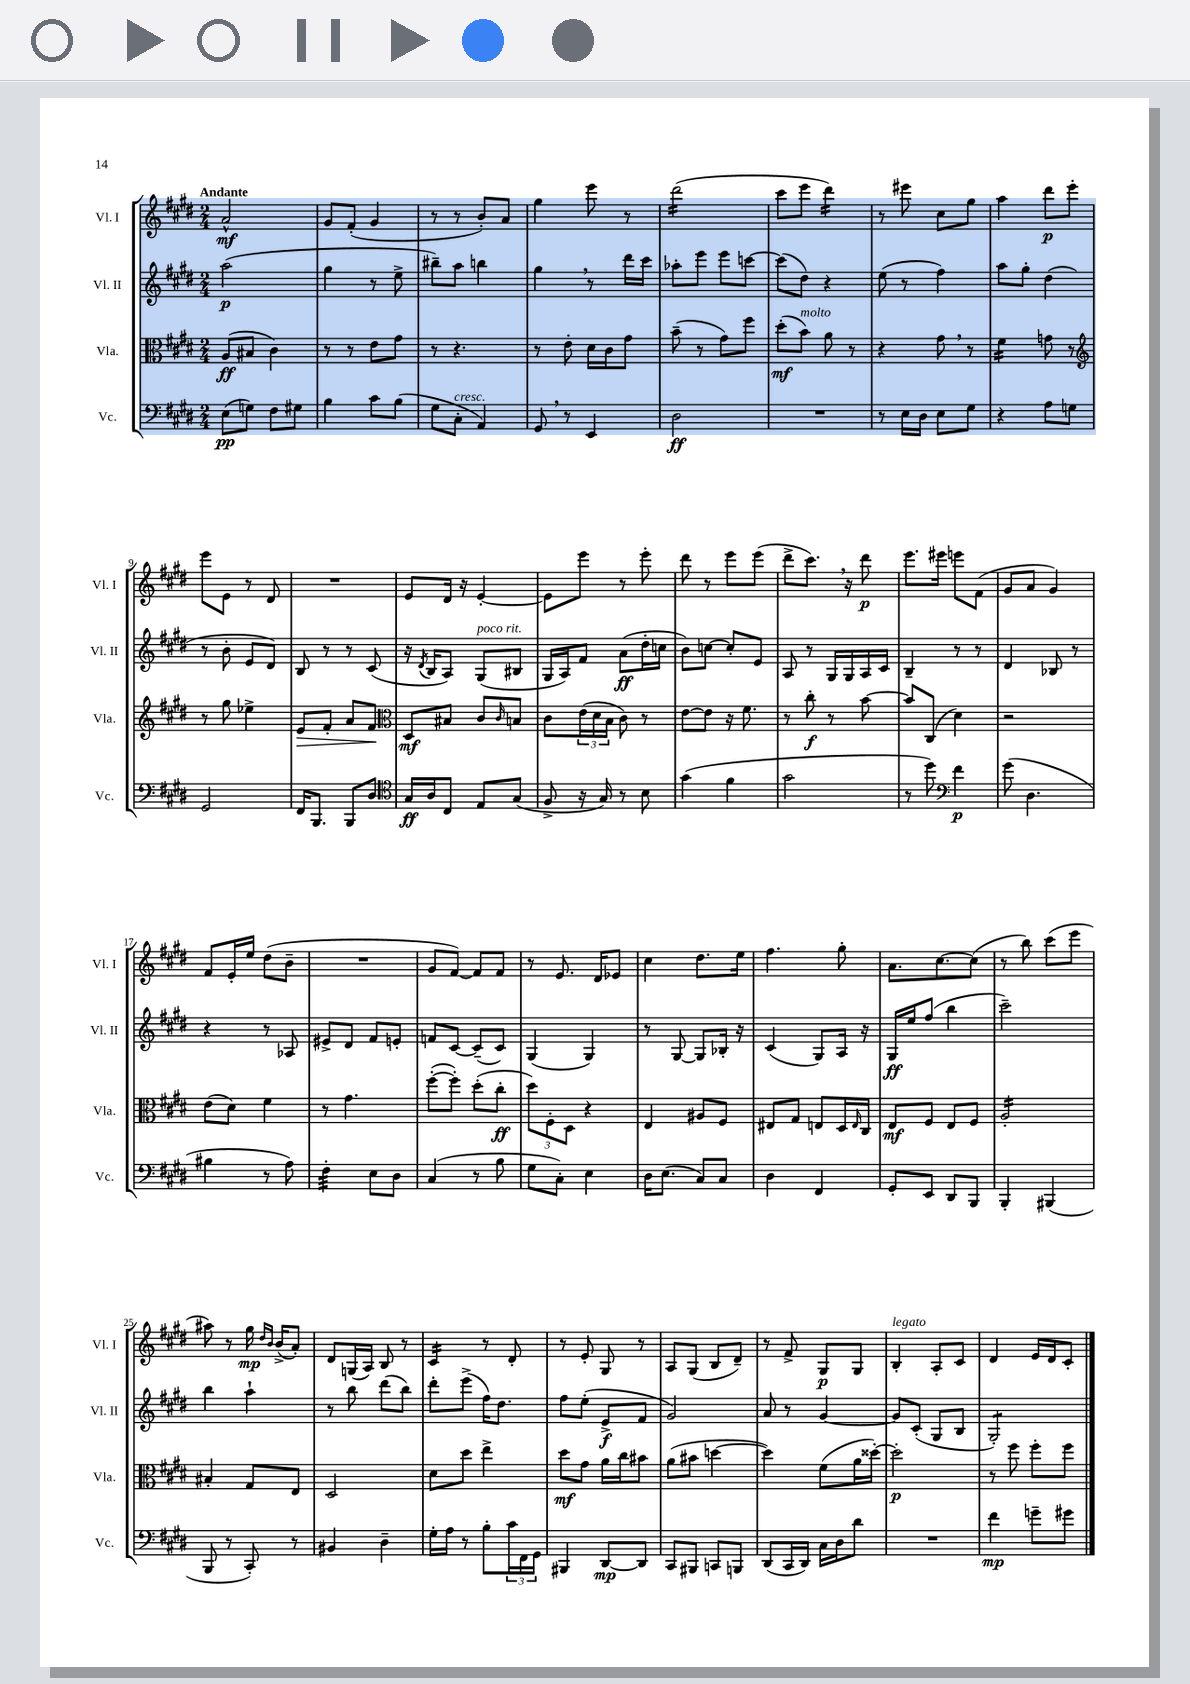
<<
\new StaffGroup <<
\new Staff = "s0" \with { instrumentName = "Vl. I" shortInstrumentName = "Vl. I" } {
    \clef treble \key e \major \numericTimeSignature \time 2/4 \tempo "Andante"
    a'2-^\mf |
    gis'8 fis'8-.( gis'4 |
    r8 r8 b'8-.) a'8 |
    gis''4 e'''8 r8 |
    dis'''2:16( |
    cis'''8 e'''8 dis'''4:16) |
    r8 eis'''8 cis''8 gis''8 |
    a''4 dis'''8\p e'''8-. |
    e'''8 e'8 r8 dis'8 |
    R2 |
    e'8 dis'16 r16 e'4~-. |
    e'8 e'''8 r8 e'''8-. |
    dis'''8 r8 e'''8 e'''8( |
    dis'''8-> cis'''8.) \breathe r16 dis'''8\p |
    e'''8. eis'''16 e'''8 fis'8( |
    gis'8 a'8 gis'4) |
    fis'8 e'16-. e''16 dis''8( b'8-- |
    R2 |
    gis'8 fis'8~) fis'8 fis'8 |
    r8 e'8. dis'16 ees'8 |
    cis''4 dis''8. e''16 |
    fis''4. gis''8-. |
    a'8. cis''8.~ cis''8( |
    r8 b''8) cis'''8( e'''8 |
    ais''8) r8 gis''16\mp \grace { dis''16 b'16 } b'16->( a'8-.) |
    dis'8 g16( a16) b8 r8 |
    cis'4:16 r8 dis'8-. |
    r8 e'8-. gis8 r8 |
    a8 gis8( b8 dis'8--) |
    r8 fis'8-> gis8\p gis8 |
    b4-.^\markup { \italic "legato" } a8-. cis'8 |
    dis'4 e'16 dis'16 cis'8-. \bar "|." |
}
\new Staff = "s1" \with { instrumentName = "Vl. II" shortInstrumentName = "Vl. II" } {
    \clef treble \key e \major \numericTimeSignature \time 2/4
    a''2\p( |
    gis''4 r8 e''8-> |
    bis''8--) a''8 b''4 |
    gis''4 \breathe r8 dis'''16 cis'''16 |
    aes''8-. e'''8 e'''8 c'''8~ |
    c'''8( dis''8) r4 |
    e''8( r8 fis''4) |
    a''8 gis''8-. dis''4( |
    r8 b'8-. e'8 dis'8) |
    b8 r8 r8 cis'8( |
    r16 \acciaccatura { dis'8 } b16 a8) gis8^\markup { \italic "poco rit." }( bis8 |
    gis16 a16) fis'8 a'8\ff( dis''16-. c''16 |
    b'8) c''8~ c''8-. e'8 |
    a8 r8 gis16 gis16 a16 cis'16 |
    b4-- r8 r8 |
    dis'4 bes8 r8 |
    r4 r8 aes8 |
    eis'8-> dis'8 fis'8 e'8-. |
    f'8 cis'8~ cis'8--( cis'8) |
    gis4( gis4) |
    r8 gis8~ gis8 bes16-. r16 |
    cis'4( gis8) a16 r16 |
    gis16\ff e''16 fis''8( b''4 |
    cis'''2--) |
    b''4 a''4-! |
    r8 b''8 dis'''8( b''8) |
    dis'''8-. e'''8->( fis''16) dis''8. |
    fis''8 e''8-.( e'8->\f fis'8 |
    gis'2) |
    a'8 r8 gis'4~ |
    gis'8 cis'8-.( gis8 b8 |
    gis2:8-.) \bar "|." |
}
\new Staff = "s2" \with { instrumentName = "Vla." shortInstrumentName = "Vla." } {
    \clef alto \key e \major \numericTimeSignature \time 2/4
    a8\ff( bis8 cis'4) |
    r8 r8 e'8 gis'8 |
    r8 r4. |
    r8 e'8-. dis'16 cis'16 gis'8 |
    b'8--( r8 gis'8) fis''8 |
    dis''8-.\mf( b'8^\markup { \italic "molto" }) a'8 r8 |
    r4 gis'8 \breathe r8 |
    fis'4:16 g'8 r8 |
    \clef treble r8 gis''8 ees''4-> |
    e'8\> fis'8-. a'8 fis'8\! |
    \clef alto dis8\mf bis8 cis'8 \grace { cis'16 } b8 |
    cis'8 \tuplet 3/2 { e'16( dis'16 b16 } cis'8) r8 |
    e'8~ e'8 r16 fis'8. |
    r8 cis''8-.\f r8 b'8~ |
    b'8 cis8( dis'4) |
    r2 |
    e'8( dis'8) fis'4 |
    r8 gis'4. |
    fis''8~-.( fis''8-.) dis''8-.( cis''8-.\ff |
    \tuplet 3/2 { dis''8) fis8-. dis8 } r4 |
    e4 ais8 fis8 |
    eis8 gis8 e8 dis16 \grace { e16 } cis16 |
    e8\mf fis8 e8 fis8 |
    a2:16-. |
    bis4-. gis8 e8 |
    dis2 |
    dis'8 dis''8 e''4-> |
    dis''8\mf gis'8 a'16 cis''16 bis'8 |
    a'8( bis'8 d''4~ |
    d''4) fis'8( a'16 disis''16~-.) |
    disis''2-.\p |
    r8 fis''8 fis''8-. fis''8 \bar "|." |
}
\new Staff = "s3" \with { instrumentName = "Vc." shortInstrumentName = "Vc." } {
    \clef bass \key e \major \numericTimeSignature \time 2/4
    e8\pp( g8) fis8 gis8 |
    b4 cis'8 b8( |
    gis8 cis8-.^\markup { \italic "cresc." } a,4) |
    gis,8 \breathe r8 e,4 |
    dis2\ff |
    R2 |
    r8 e16 dis16 e8 gis8 |
    r4 a8 g8 |
    gis,2 |
    fis,16 b,,8. b,,8 dis8 |
    \clef tenor gis16\ff a16 cis8 e8 gis8( |
    fis8-> r16 gis16) r8 b8 |
    gis'4( fis'4 |
    gis'2 |
    r8 dis''8) \clef bass fis'4\p |
    gis'8( dis4. |
    bis4 r8 a8) |
    fis4:32-. e8 dis8 |
    cis4( r8 b8 |
    gis8 cis8-.) e4 |
    dis16 e8.( cis8) cis8 |
    dis4 fis,4 |
    gis,8-. e,8 dis,8 b,,8 |
    b,,4-. bis,,4( |
    b,,8 r8 cis,8-.) r8 |
    bis,4 dis4-- |
    gis16-. a16 r8 b8-. \tuplet 3/2 { cis'16 fis,16 gis,16 } |
    bis,,4 dis,8~\mp dis,8 |
    cis,8 bis,,8 c,8 b,,8 |
    dis,8( cis,16 dis,16) cis16 dis16 dis'8 |
    R2 |
    fis'4\mp g'8-- gis'8 \bar "|." |
}
>>
>>
